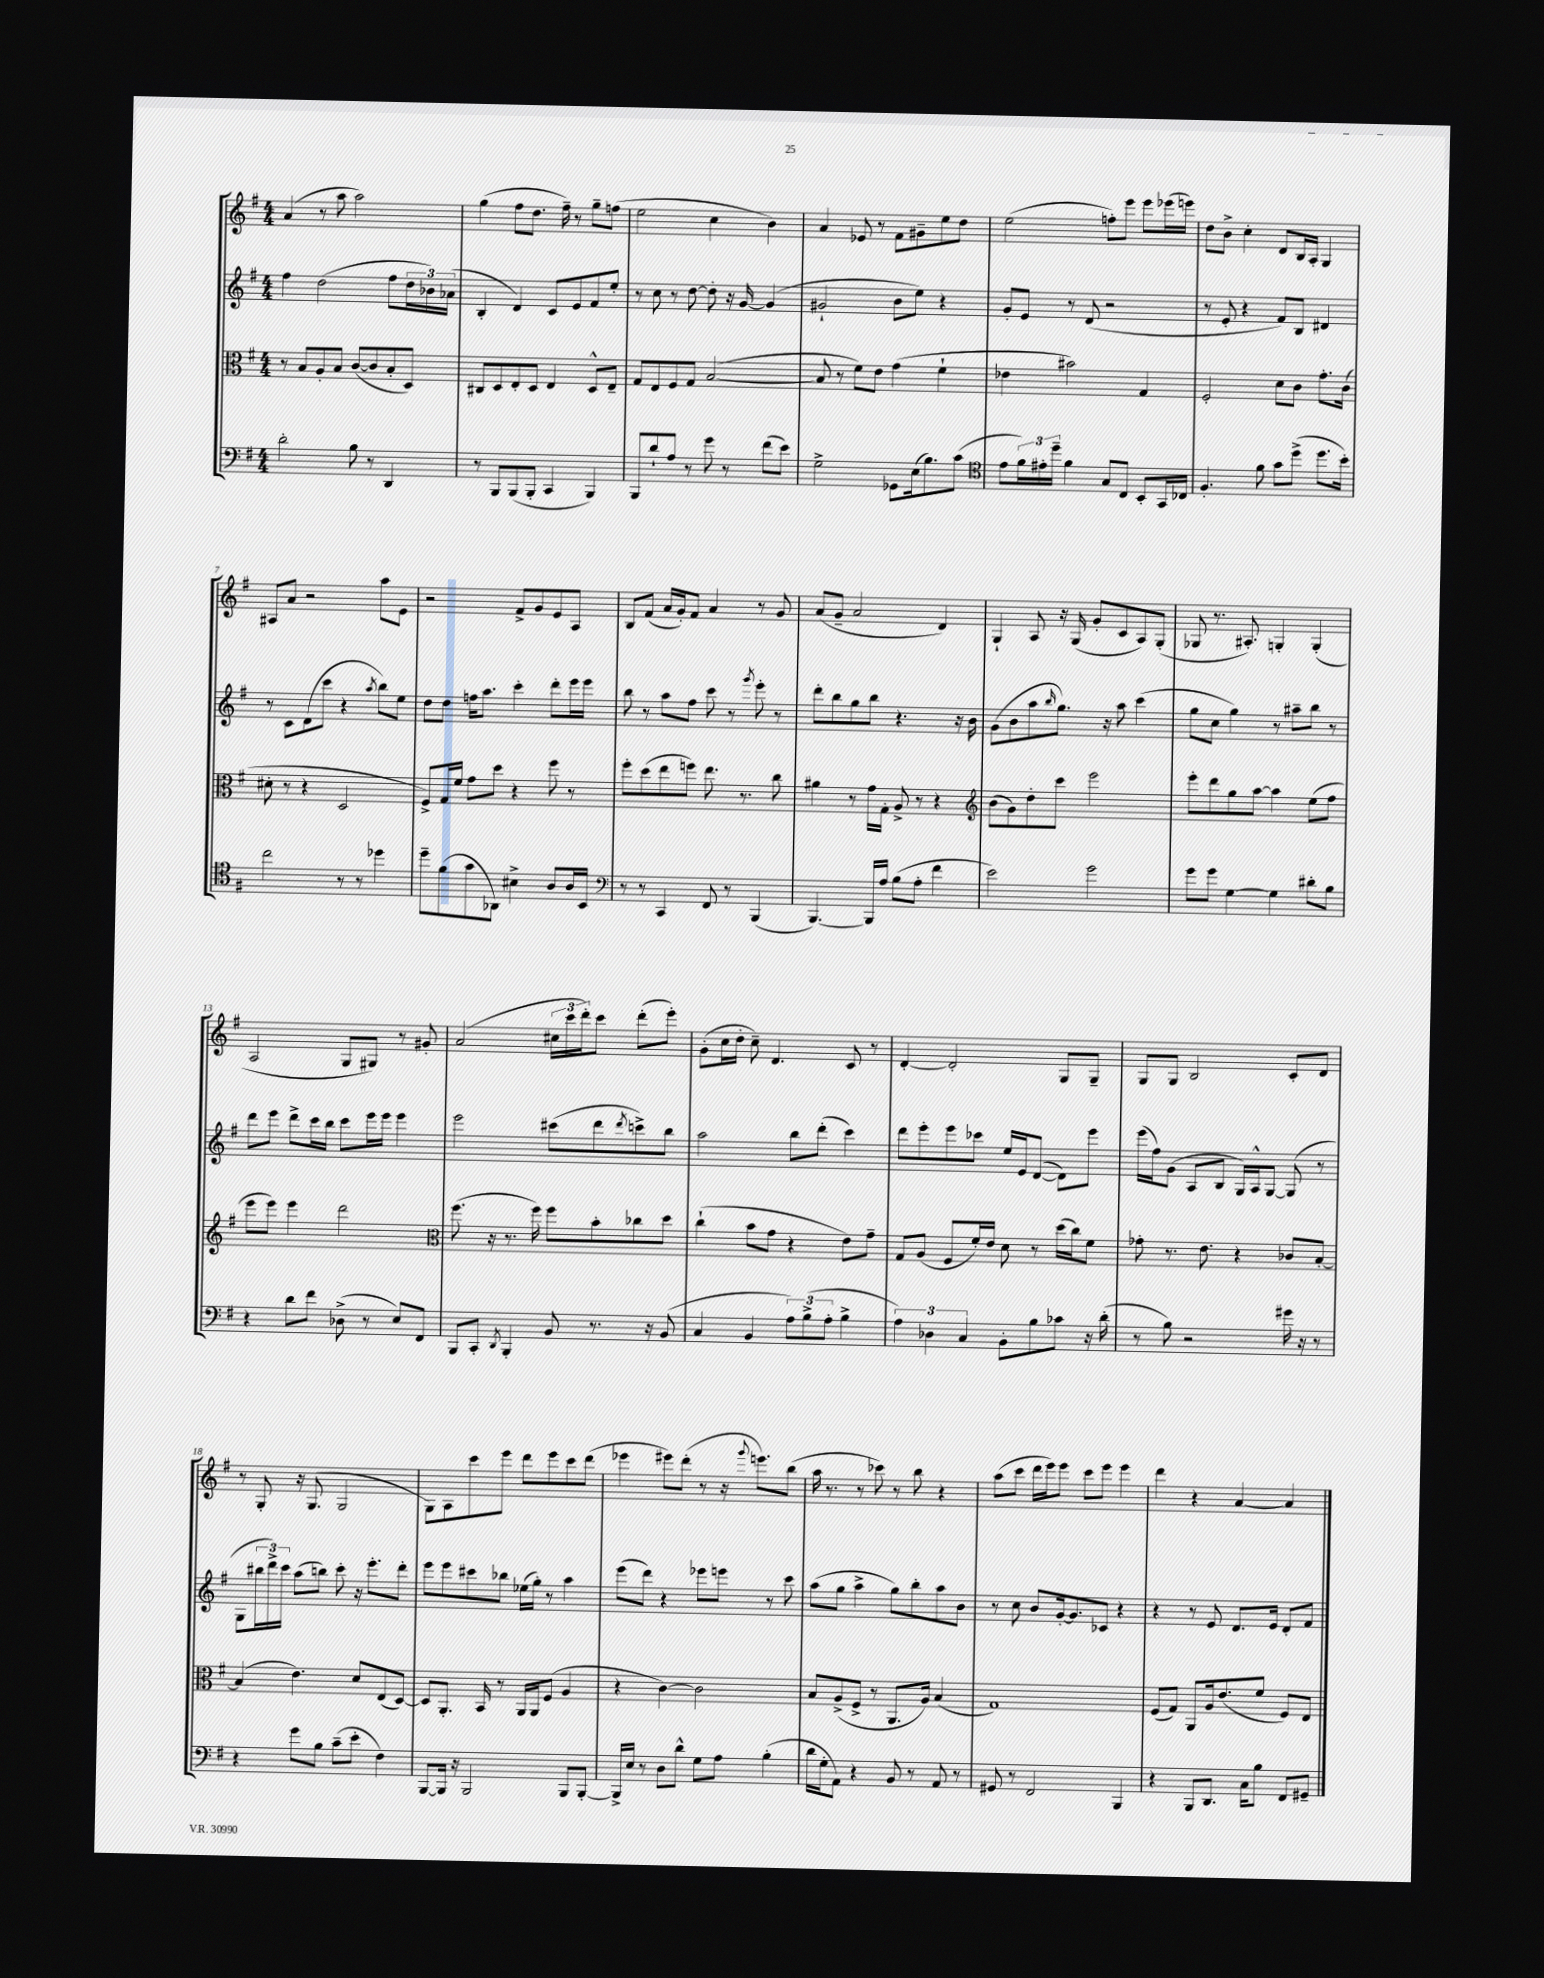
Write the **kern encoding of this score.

**kern	**kern	**kern	**kern
*part4	*part3	*part2	*part1
*staff4	*staff3	*staff2	*staff1
*clefF4	*clefC3	*clefG2	*clefG2
*k[f#]	*k[f#]	*k[f#]	*k[f#]
*M4/4	*M4/4	*M4/4	*M4/4
=1	=1	=1	=1
2d'\	8r	4ff#\	(4a/
.	8B/L	.	.
.	8A'/	(2dd\	8r
.	8B/J	.	8aa\
8B\	([8c/L	.	2aa\)
8r	8c/]	.	.
4DD/	8B'/	8ff#\L	.
.	8D/J)	24dd\L	.
.	.	24b-X\)	.
.	.	(24a-X\JJ	.
=2	=2	=2	=2
8r	8C#X/L	4B'/	(4gg\
8BBB/L	8D/	.	.
(8BBB/	8E'/	4d/)	8ff#\L
8BBB'/J	8D/J	.	8.dd\J
4CC/	4E/	8c/L	.
.	.	.	16ff#~\)
.	.	8e/	8r
4BBB/)	8D^^/L	8f#/	8gg~\L
.	8E~/J	8ee'/J	(8ffn\J
=3	=3	=3	=3
8BBB/L	8G/L	8r	2ee\
8d`/	8E/	8cc\	.
8A/J	8F#/	8r	.
8r	8G/J	[8dd\	.
8g\	([2B/	8dd'\]	4cc\
8r	.	16r	.
.	.	[16g/	.
(8f#\L	.	(4g/]	4b\)
8e\J)	.	.	.
=4	=4	=4	=4
2G^\	8B/]	2g#X`/	4a/
.	8r	.	.
.	8f#\L)	.	8e-X/
.	8e\J	.	8r
8GG-X\L	(4g\	8b\L	8f#\L
(16E\k	.	8ee\J)	8g#X~\
8.B\)	.	.	.
.	4f#`\	4r	8ee\
(8c\J	.	.	8dd\J
=5	=5	=5	=5
*clefC4	*	*	*
8e\L	4e-X\	8g'/L	(2ee\
24f#\L)	.	8e/J	.
24e#X'\	.	.	.
24dd~\JJ	.	.	.
4f#\	2b#X\)	8r	.
.	.	(8d/	.
8G/L	.	2r	8ffn'\L)
8C/J	.	.	8eee\J
8BB'/L	4G/	.	8eee\L
16GG/L	.	.	(16eee-X\L
16C-X/JJ	.	.	16eeen\JJ)
=6	=6	=6	=6
4.F#'/	2F#'/	8r	8dd\L
.	.	8e'/	8b^\J
.	.	4r	4cc'\
8f#\	.	.	.
8g\L	8d\L	8f#/L)	8d/L
(8dd^\J	8c\J	8B/J	16B/L
.	.	.	16A'/JJ
8.dd\L	8.g'\L	4d#X/	4G/
16b'\Jk)	(16c\Jk	.	.
!!LO:LB:g=z
=7	=7	=7	=7
2cc\	8d#X'\	8r	8A#X/L
.	8r	8c\L	8a/J
.	4r	(8d\	2r
.	.	8ccc\J	.
8r	2D/	4r	.
8r	.	.	.
.	.	8qaa/	.
4dd-X\	.	8bb\L)	8aa\L
.	.	8ee\J	8e\J
=8	=8	=8	=8
8dd~\L	8F#^/L)	8dd\L	2r
(8f#\	16G/L	8dd\J	.
.	16f#/JJ	.	.
8g\	8g\L	16ffn\KL	.
.	.	8.aa\J	.
8AA-X\J)	8dd\J	.	.
4B#X^\	4r	4ccc'\	8f#^/L
.	.	.	8g/
8A/L	8ff#\	8ddd'\L	8e/
16A/L	8r	16eee\L	8A/J
16BB/JJ	.	16eee\JJ	.
=9	=9	=9	=9
*clefF4	*	*	*
8r	8ff#'\L	8bb\	8B/L
8r	(8dd\	8r	(8f#/J
4CC/	8ee\	8aa\L	16a/LL
.	.	.	16g'/J)
.	8ffn\J)	8ff#\J	8f#/J
8FF#/	8.ee\	8ccc\	4a/
8r	.	8r	.
.	8.r	.	.
.	.	8qggg/	.
(4BBB/	.	8eee'\	8r
.	8cc\	8r	8g/
=10	=10	=10	=10
[4.BBB/)	4a#X\	8ddd'\L	(8a/L
.	.	8bb\	8g~/J
.	8r	8gg\	2a/
16BBB/LL]	16g\LL	8bb\J	.
16A/JJ	16G'\JJ	.	.
(8B\L	8A^/	4.r	.
8A'\J	8r	.	.
4f#\	4r	.	4d/)
.	.	16r	.
.	.	16b\	.
=11	=11	=11	=11
*	*clefG2	*	*
2e\)	(8b\L	(8g\L	4G`/
.	8g\)	8b\	.
.	8dd'\	8aa\	8A/
.	.	16qqbb/	.
.	8ccc\J	8.gg\J)	16r
.	.	.	(16G/
2g\	2eee\	.	8g'/L
.	.	16r	.
.	.	8aa\	8c/
.	.	(4ccc\	8A/)
.	.	.	(8G'/J
=12	=12	=12	=12
8g\L	8eee'\L	8gg\L	8G-X/
8g\J	8ddd\	8cc\J	8.r
[4G\	8gg\	4gg\)	.
.	.	.	8.A#X'/)
.	[8aa\J	.	.
4G\]	4aa\]	8r	4Gn'/
.	.	8aa#X~\L	.
8d#X'\L	(8ee\L	8bb\J	(4G'/
8B\J	8ff#\J	8r	.
!!LO:LB:g=z
=13	=13	=13	=13
4r	8eee\L	8ddd\L	2A/
.	8eee\J)	8eee\J	.
8d\L	4eee\	8ddd^\L	.
8f#\J	.	16ccc\L	.
.	.	16bb\JJ	.
(8D-X^\	2ddd\	8ccc\L	8G/L
8r	.	16eee\L	8G#X/J)
.	.	16eee\JJ	.
8E/L)	.	4eee\	8r
8FF#/J	.	.	8g#X'/
=14	=14	=14	=14
*	*clefC3	*	*
8BBB/L	(8.ff#\	2eee\	(2a/
8CC'/J	.	.	.
.	16r	.	.
8qDD/	.	.	.
4BBB'/	8.r	.	.
.	16ff#\)	.	.
8BB/	8ff#\L	(8ccc#X\L	24cc#X\LL
.	.	.	24ccc\
.	.	.	24ddd'\J)
8.r	8b'\	8ddd\	8ccc\J
.	.	8qddd/	.
.	8cc-X\	8cccn^\)	(8ddd'\L
16r	.	.	.
(8BB/	8dd\J	8bb\J	8eee'\J)
=15	=15	=15	=15
4C/	(4cc`\	2aa\	(8g'\L
.	.	.	16cc\L
.	.	.	16dd'\JJ
4BB/	8b\L	.	8cc~\)
.	8g\J	.	4.d/
12A\L)	4r	8bb\L	.
(12B^\	.	.	.
.	.	(8ddd'\J	.
12A'\J	.	.	.
4B^\	8e\L)	4ccc\)	8c/
.	8g~\J	.	8r
=16	=16	=16	=16
6A\)	8G/L	8ddd\L	[4d'/
.	(8A/J	8eee'\	.
6D-X\	.	.	.
.	8F#/L	8eee\	2d'/]
6C/	.	.	.
.	16f#'/L)	8ccc-X\J	.
.	16e/JJ	.	.
8BB'\L	8d\	16ee/LL	.
.	.	16e/J	.
8B\	8r	([8d/J	.
8c-X\J	(16dd\LL	8d\L])	8G/L
.	16cc\J)	.	.
16r	8f#\J	8eee\J	8G~/J
(16d'\	.	.	.
=17	=17	=17	=17
8r	8g-X'\	(16eee\LL	8G/L
.	.	16ff#\J)	.
8B\)	8.r	(8g\J	8G/J
2r	.	8A/L	2B/
.	8.e\	.	.
.	.	8B/J	.
.	4r	16G/LL)	.
.	.	16A^^/J	.
.	.	[8G/J	.
16g#X\	8c-X/L	(8G/]	8c'/L
16r	.	.	.
8r	[8B'/J	8r	8d/J
!!LO:LB:g=z
=18	=18	=18	=18
4r	(4B/]	8G\L	8r
.	.	24bb#X\L	8G'/
.	.	24ddd^\)	.
.	.	24ccc\JJ	.
8g\L	4.e\)	(8aa\L	16r
.	.	.	(8.G/
8B\J	.	8bbn\J)	.
(8c~\L	.	8ccc'\	2G/
8e'\J	8d/L	16r	.
.	.	8.eee'\L	.
4F#\)	(8E/	.	.
.	[8D/J)	8ddd'\J	.
=19	=19	=19	=19
[8BBB/L	8D/L]	8eee\L	8G\L)
16BBB/Jk]	8.AA'/J	8eee\	8A\
16r	.	.	.
2BBB/	.	8ccc#X\	8ccc\
.	16BB/	.	.
.	8r	8bb-X\J	8eee\J
.	16AA/LL	(16ee-X\LL	8ddd\L
.	16AA/J	16gg'\JJ)	.
.	(8F#/J	8r	8eee\
8BBB/L	4A/	4aa\	8ccc\
[8BBB'/J	.	.	(8ddd\J
=20	=20	=20	=20
16BBB^/LL]	4r	(8eee\L	4eee-X\
16E/JJ	.	.	.
8r	.	8ddd\J)	.
8D\L	[4c\)	4r	8eee#X\L)
8d^^\J	.	.	(8ddd'\J
8G\L	2c\]	8eee-X\L	8r
8A\J	.	8eeen\J	16r
.	.	.	8qqggg/
.	.	.	8.eeen\L)
(4B'\	.	8r	.
.	.	8ccc\	(8bb\J
=21	=21	=21	=21
16d\LL	8B/L	(8aa\L	16aa\
16G'\J	.	.	8.r
8AA\J)	(8A^/	8gg\J	.
4r	8F#^/J	4aa^\	8r
.	8r	.	8ccc-X\)
8BB/	8.AA/L	8gg\L)	8r
8r	.	8bb'\	8bb\
.	16A/Jk)	.	.
8AA/	(4B/	8aa\	4r
8r	.	8b\J	.
=22	=22	=22	=22
8GG#X/	1G)	8r	(8aa\L
8r	.	8cc\	8ccc\J
2FF#/	.	8b/L	16ddd\LL
.	.	.	16eee\J)
.	.	[16g'/k	8eee\J
.	.	8.g/]	.
.	.	.	8ccc\L
.	.	8c-X/J	8eee\J
4BBB/	.	4r	4eee\
=23	=23	=23	=23
4r	(8F#/L	4r	4ddd\
.	8G/J)	.	.
8BBB/L	8AA/L	8r	4r
8.DD/J	16A/k	8e/	.
.	(8.e/	.	.
.	.	8.d/L	[4a/
16C\KL	.	.	.
8B\J	8f#/J	.	.
.	.	16e/Jk	.
8FF#/L	8F#/L)	8d'/L	4a/]
8GG#X~/J	8E/J	8f#/J	.
==	==	==	==
*-	*-	*-	*-
